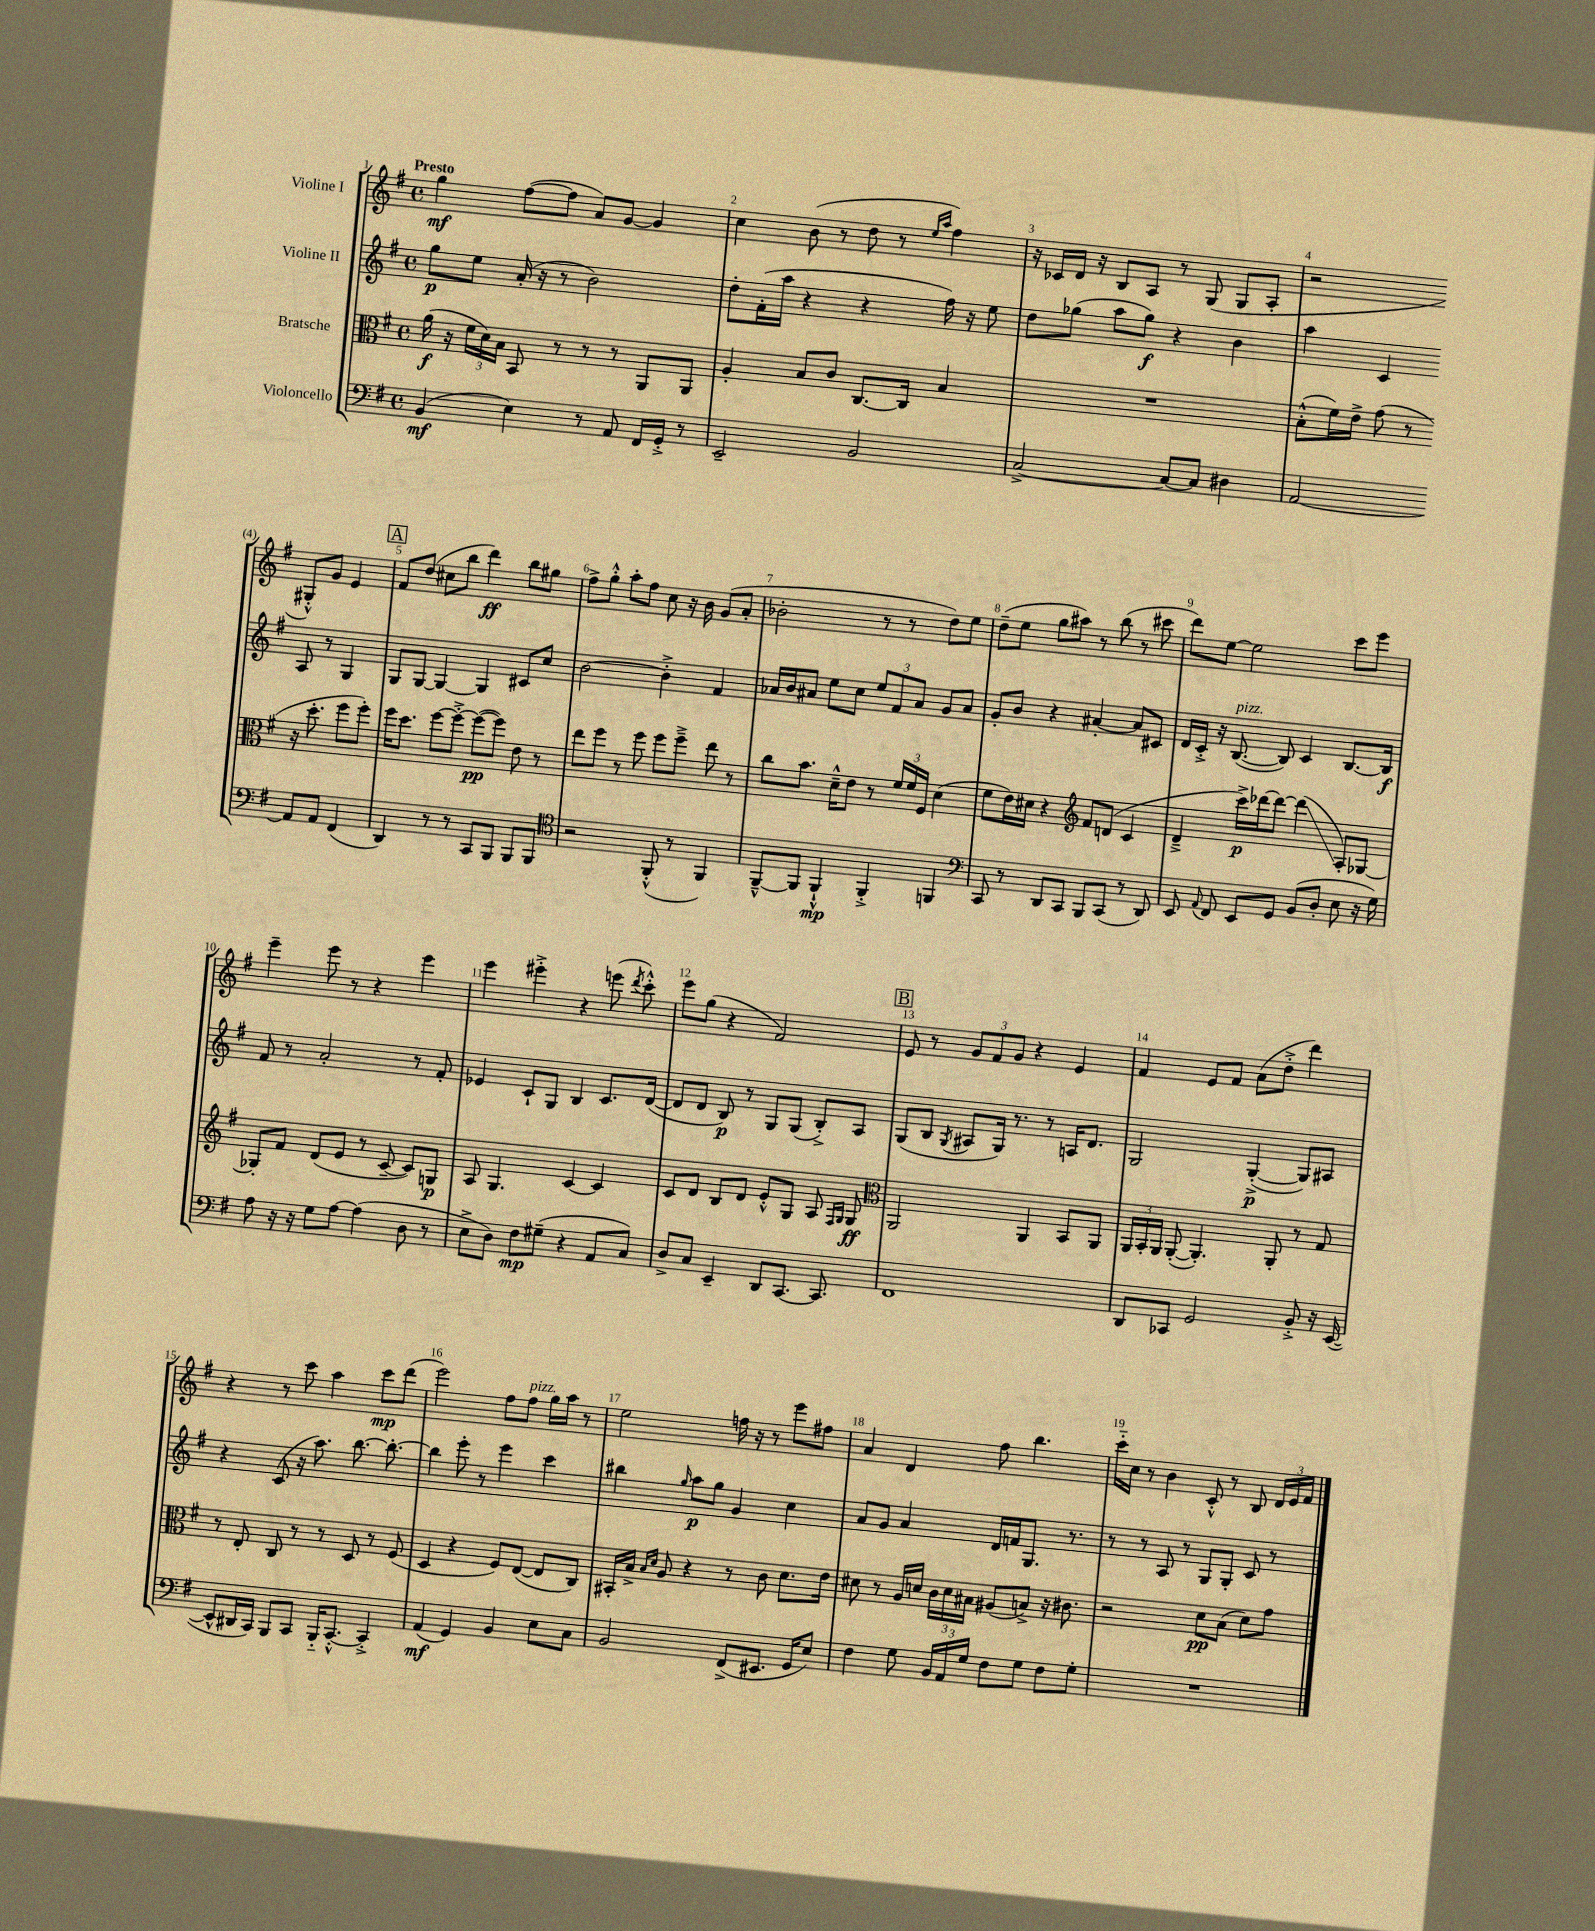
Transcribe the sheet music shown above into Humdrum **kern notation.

**kern	**kern	**kern	**kern
*staff4	*staff3	*staff2	*staff1
*clefF4	*clefC3	*clefG2	*clefG2
*k[f#]	*k[f#]	*k[f#]	*k[f#]
*M4/4	*M4/4	*M4/4	*M4/4
*met(c)	*met(c)	*met(c)	*met(c)
(4BB	(16a	8gg	4gg
.	16r	.	.
.	24f#	8ee	.
.	24d)	.	.
.	24B	.	.
4E)	8BB	(16a'	([8ff#
.	.	16r	.
.	8r	8r	8ff#]
8r	8r	2b)	8a)
8AA	8r	.	[8g
16FF#	8AA	.	4g]
16GG'^	.	.	.
8r	8AA	.	.
=	=	=	=
2EE~	4A'	8dd'	4cc
.	.	(16f#'	.
.	.	16aa	.
.	8B	4r	(8b
.	8c	.	8r
2BB	[8.C	4r	8dd
.	.	.	8r
.	16C]	.	.
.	.	.	16qqee
.	.	.	16qqaa
.	4B	16ff#)	4ff#)
.	.	16r	.
.	.	8ee	.
=	=	=	=
[2C^	1r	8dd	16r
.	.	.	16c-
.	.	(8gg-	16d
.	.	.	16r
.	.	8aa	8B
.	.	8gg-)	8A
8C_	.	4r	8r
8C]	.	.	(8G
4D#	.	4b	8G
.	.	.	8A'
=	=	=	=
[2AA	(8B'^^	4aa	2r
.	16f#)	.	.
.	16e^	.	.
.	(8g	4c	.
.	8r	.	.
8AA]	16r	8A	8G#'^^)
.	8.dd'	.	.
8AA	.	8r	8g
(4FF#	8ff#	4G	4e
.	8ff#')	.	.
=	=	=	=
4DD)	16ff#	8G	8f#
.	8.dd	.	.
.	.	[8G	(8dd
8r	[8ff#	4G_	8cc#
8r	8ff#'^_	.	8bb
8CC	(8ff#_	4G]	4ddd)
8BBB	8ff#])	.	.
8BBB	8e	8c#	8bb
8BBB	8r	8cc	8gg#
=	=	=	=
*clefC4	*	*	*
2r	8ee	[2b	8ff#^
.	8ff#	.	8gg'^^
.	8r	.	8aa'
.	8ff#	.	8ff#
(8FF#'^^	8ff#	4b'^]	8cc
8r	8ff#~^	.	16r
.	.	.	16b
4FF#)	8ee	4f#	(8g
.	8r	.	8a'
=	=	=	=
[8FF#~^^	8cc	16a-	2b-'
.	.	16b	.
8FF#]	8.b	8a#	.
4FF#`^^	.	8ee	.
.	16d~^^	.	.
.	8e	8cc	.
4FF#'^	8r	12ee	8r
.	.	12f#	.
.	24f#	.	8r
.	24f#	12a#	.
.	24F#	.	.
4FF	(4d	8g	8dd)
.	.	8a#	8ee
=	=	=	=
*clefF4	*	*	*
8CC	8f#	8g'	(8dd~
8r	16e)	8b	8ee
.	16d#	.	.
8DD	4r	4r	8gg
8CC	.	.	8aa#)
*	*clefG2	*	*
8BBB	8f#	[4a#'	8r
(8CC	(8d	.	(8bb
8r	4c	8a#]	8r
8DD)	.	8c#	8ccc#
=	=	=	=
8EE	4d~^	16d	8ddd)
.	.	16c'^	.
8qqAA	.	.	.
8FF#	.	16r	[8ee
.	.	([8.B	.
8EE	16ccc^)	.	2ee]
.	[16ddd-	.	.
8GG	8ddd-_	8B])	.
(8BB	(4ddd-]	4c	.
8D'	.	.	.
8E	8A')	[8.B	8ccc
16r	[8G-	.	8eee
16G)	.	16B]	.
=	=	=	=
8A	8G-']	8f#	4eee~
16r	8f#	8r	.
16r	.	.	.
8G	(8d	2a'	8eee
[8A	8e	.	8r
(4A]	8r	.	4r
.	[8c~	.	.
8D	8c])	8r	4eee
8r	8G	8f#'	.
=	=	=	=
8E^	8A	4e-	4eee
8D)	4.G	.	.
8F#	.	8c`	4eee#'^
(8G#~	.	8G	.
4r	[4c	4B	4r
8AA	4c]	8.c	(8eee
.	.	.	8qddd
8C)	.	.	8ccc'^^)
.	.	([16d	.
=	=	=	=
8D^	8c	8d]	8eee
8C	8d	8d	(8gg
4EE~	8B	8B)	4r
.	8d	8r	.
8DD	8e'^^	8G	2f#)
[8.CC	8G	(8G	.
.	8A	8B'^)	.
8.CC]	.	.	.
.	16qqF#	.	.
.	16qqG	.	.
.	8G	8A	.
=	=	=	=
*	*clefC3	*	*
1FF#	2AA	(8G	8e
.	.	8B	8r
.	.	8qG	.
.	.	8A#	12g
.	.	.	12f#
.	.	16G)	.
.	.	.	12g
.	.	8.r	.
.	4AA	.	4r
.	.	8r	.
.	8BB	16A	4e
.	.	8.d	.
.	8AA	.	.
=	=	=	=
8DD	24AA	2G	4f#
.	24BB'	.	.
.	24AA	.	.
8CC-	([8AA'	.	.
2GG	4.AA'])	.	8e
.	.	.	8f#
.	.	([4G'^	(8a
.	8AA'	.	8dd'^
8BB'^	8r	8G])	4ddd)
16r	8G	8A#	.
([16EE	.	.	.
=	=	=	=
8EE^^]	8r	4r	4r
16DD#	8E'	.	.
16CC)	.	.	.
8BBB	8C	(8c	8r
8CC	8r	16r	8ccc
.	.	8.aa)	.
16BBB'~	8r	.	4aa
[8.CC'^^	.	.	.
.	8D	[8.bb	.
4CC'^]	8r	.	8ccc
.	.	8.bb'_	.
.	(8F#	.	(8ddd
=	=	=	=
(4AA	4D	4bb]	2eee)
4GG)	4r	8eee'	.
.	.	8r	.
4BB	8F#)	4eee	8ff#
.	([8E	.	8ff#
8E	8E]	4ccc	16gg
.	.	.	16aa
8C	8C)	.	8r
=	=	=	=
2BB	16BB#'	4bb#	2ee
.	16B^	.	.
.	16qqB	.	.
.	16qqd	.	.
.	8A	.	.
.	.	16qqgg	.
.	4r	8aa	.
.	.	8gg	.
(8FF#^	8r	4g	16ff
.	.	.	16r
8.EE#	8c	.	8r
.	8.d	4cc	8eee
16GG	.	.	.
8E)	.	.	8ff#
.	16e	.	.
=	=	=	=
4F#	8d#	8a	4a
.	8r	8g	.
8G	16A	4a	4d
.	16d	.	.
24BB	24c	.	.
24AA	24d	.	.
24G	24B#	.	.
8F#	(8A#	16d	8ff#
.	.	16f	.
8G	8B^)	8.G	4.bb
8F#	16r	.	.
.	8.c#	8.r	.
8G'	.	.	.
=	=	=	=
1r	2r	8r	16ccc'~
.	.	.	16cc
.	.	8r	8r
.	.	8A	4b
.	.	8r	.
.	8d	8G	8c'^^
.	(8B	8G'	8r
.	8d)	8c	8B
.	8g	8r	24d
.	.	.	24e
.	.	.	24f#
==	==	==	==
*-	*-	*-	*-
